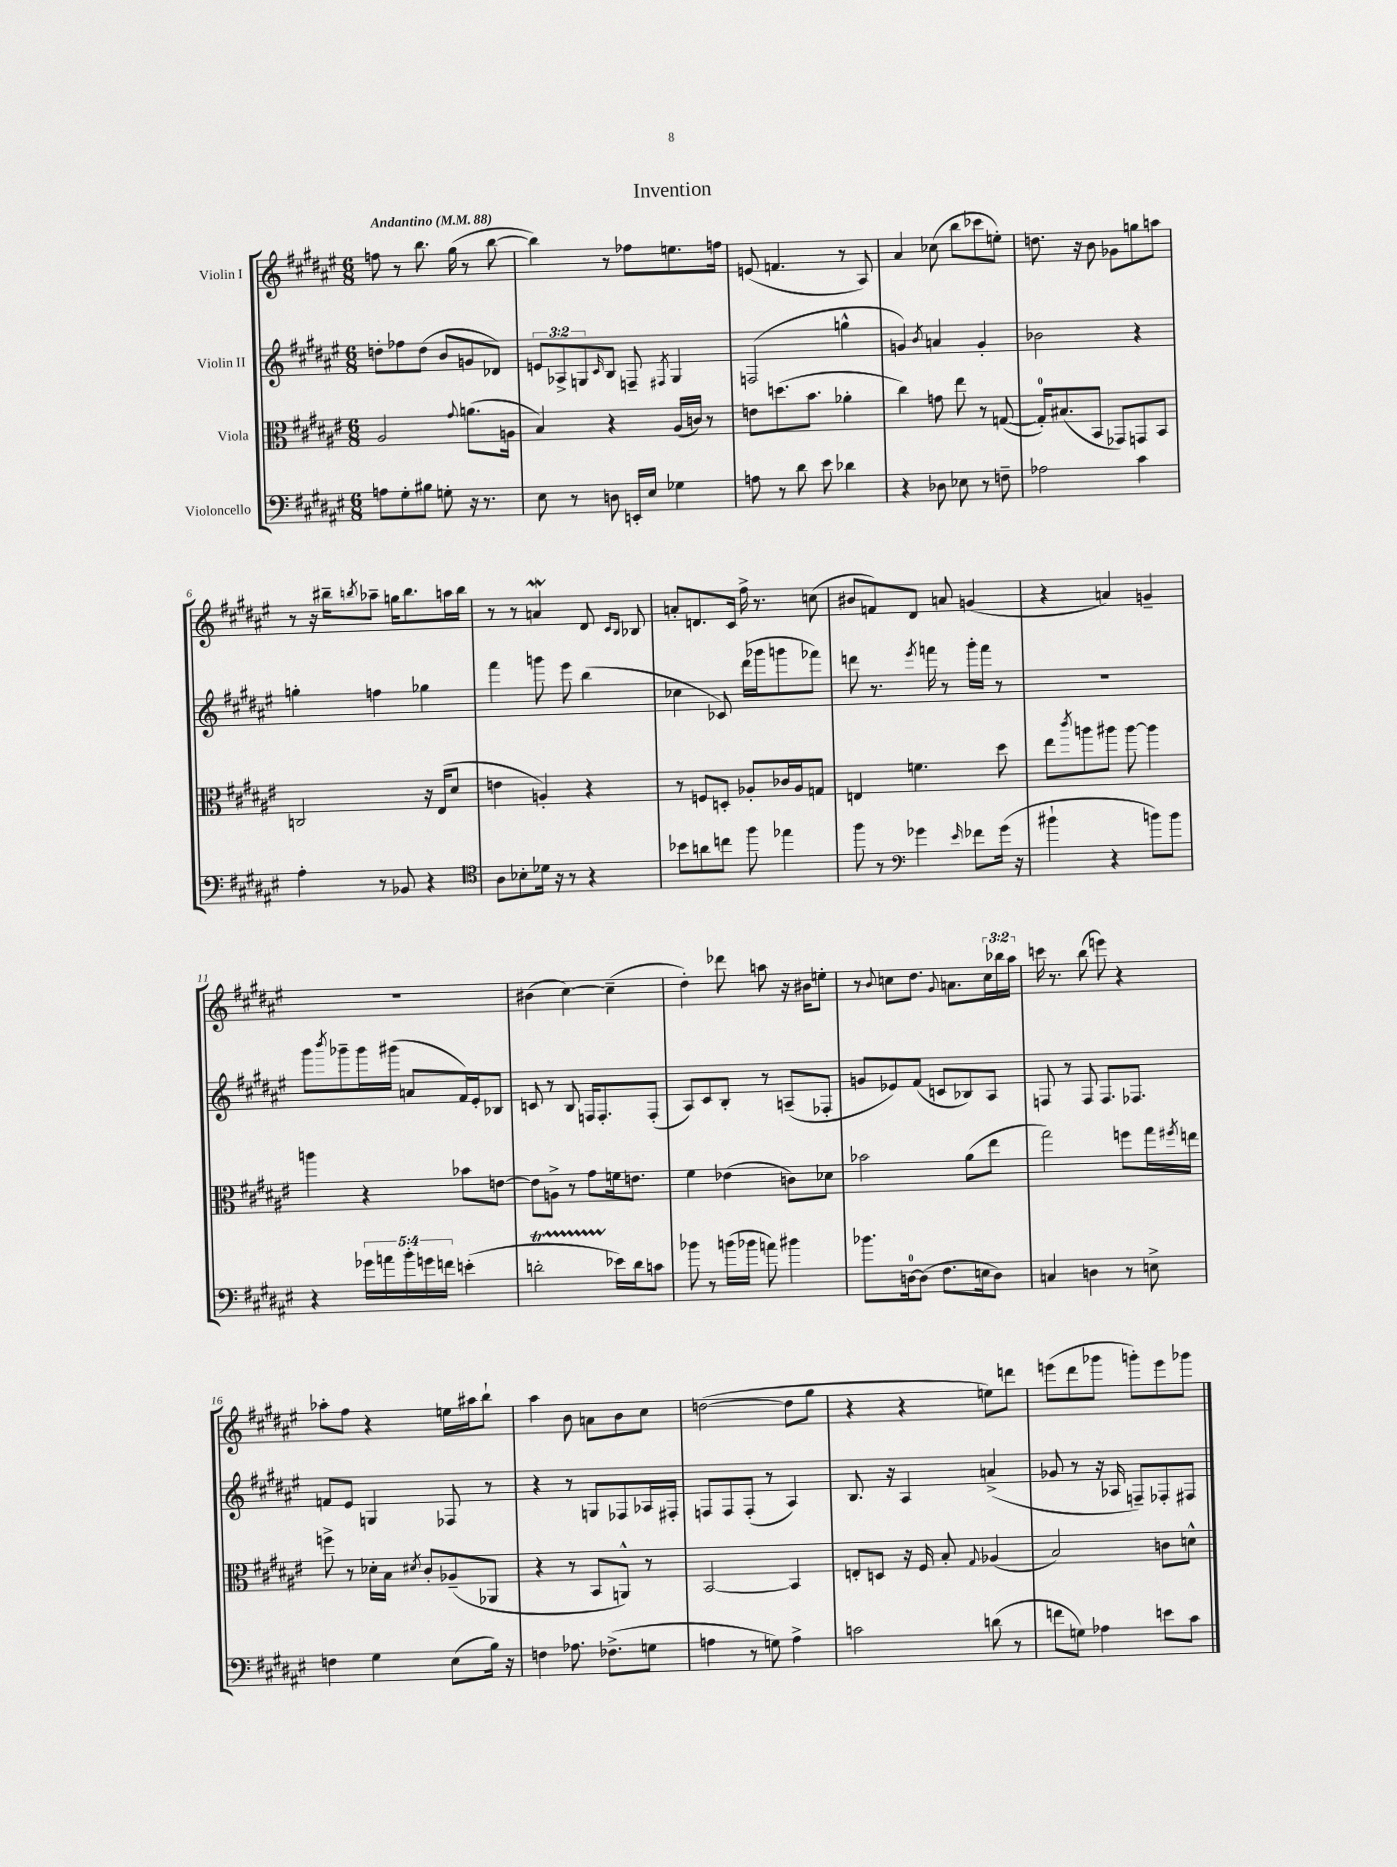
\header { title = "Invention" }
<<
\new StaffGroup <<
\new Staff = "s0" \with { instrumentName = "Violin I" } {
    \clef treble \key fis \major \numericTimeSignature \time 6/8 \override Staff.TupletNumber.text = #tuplet-number::calc-fraction-text \tempo "Andantino" 4 = 88
    f''8 r8 b''8. gis''16( r8 b''8~ |
    b''4) r8 fes''8 e''8. f''16 |
    e'8( f'4. r8 ais8) |
    ais'4 ces''8( b''8 ces'''8 e''8-.) |
    d''8. r16 b'8 ges'8 g''8 a''8 |
    r8 r16 bis''16-- \acciaccatura { b''8 } aes''8-- g''16 b''8. a''16 b''16 |
    r8 r8 a'4\mordent dis'8 \grace { cis'16 b16 } bes8 |
    a'8-. d'8. cis'16 fis''16-> r8. c''8( |
    bis'8 f'8) dis'8 a'8 g'4( |
    r4 a'4) g'4-- |
    R2. |
    bis'4( cis''4~) cis''4--( |
    dis''4-.) des'''8 a''8 r16 bis'16 e''8-. |
    r8 \appoggiatura { b'8 } c''8 dis''8. \appoggiatura { gis'8 } a'8. \tuplet 3/2 { c''16 bes''16 ais''16 } |
    c'''16 r8. b''8( e'''8) r4 |
    aes''8-. fis''8 r4 e''16 ais''16 b''8-! |
    ais''4 b'8 a'8 b'8 cis''8 |
    d''2~( d''8 gis''8 |
    r4 r4 e''8) d'''8 |
    e'''8( dis'''8 ges'''8 g'''8-.) e'''8 ges'''8 \bar "|." |
}
\new Staff = "s1" \with { instrumentName = "Violin II" } {
    \clef treble \key fis \major \numericTimeSignature \time 6/8 \override Staff.TupletNumber.text = #tuplet-number::calc-fraction-text
    d''8-. fes''8 d''8( b'8 g'8 des'8) |
    \tuplet 3/2 { e'8 aes8-> g8 } \grace { cis'16 } b8 f8-- \acciaccatura { fis8 } g4 |
    f2( g''4-^ |
    g'4) \acciaccatura { b'8 } a'4 g'4-. |
    bes'2 r4 |
    g''4-. f''4 ges''4 |
    fis'''4 g'''8 eis'''8 b''4( |
    ces''4 ces'8) dis'''16( ges'''16 g'''8 fes'''8) |
    d'''8 r8. \acciaccatura { eis'''8 } f'''16 r8 gis'''16-. f'''16 r8 |
    R2. |
    gis'''8 \acciaccatura { b'''8 } ges'''8-- ges'''16 gis'''16( a'8 fis'16) eis'16-. bes8 |
    c'8 r8 b8 f16 f8.-. f8-.( |
    ais8) cis'8 b8-. r8 a8--( fes8-. |
    g'8 ees'8) fis'8( c'8 bes8) ais8 |
    f8 r8 f8 f8. fes8. |
    f'8 eis'8 g4 fes8 r8 |
    r4 r8 g8 fes8 aes16 fis16-. |
    f8 f8 f8-.( r8 ais4) |
    b8. r16 ais4 a'4->( |
    ges'8 r8 r16 aes16 f8--) fes8-. fis8 \bar "|." |
}
\new Staff = "s2" \with { instrumentName = "Viola" } {
    \clef alto \key fis \major \numericTimeSignature \time 6/8
    ais2 \appoggiatura { gis'8 } a'8.( a16 |
    b4) r4 ais16( c'16) r8 |
    e'8 d''8.( b'8. aes'4-. |
    cis''4) g'8 eis''8 r8 g8~( |
    g16-0-.) bis8.( b,8 ges,8) g,8 b,8 |
    c2 r16 eis16( dis'8 |
    e'4 a4-.) r4 |
    r8 f8 d8-. aes8-. ces'16 aes16 g8 |
    e4 f'4. dis''8 |
    eis''8 \acciaccatura { cis'''8 } a''8 ais''8 ais''8~ ais''4 |
    a''4 r4 bes'8 e'8~ |
    e'8 a8-> r8 gis'8 f'16 e'8. |
    fis'4 ees'4( c'8) des'8 |
    bes'2 ais'8( eis''8 |
    gis''2) f''8 gis''16 \acciaccatura { fis''8 } e''16 |
    f''8-> r8 des'16-. b16 \acciaccatura { dis'8 } cis'8-. aes8--( aes,8 |
    r4 r8 b,8 a,8-^) r8 |
    b,2~ b,4 |
    e8-. d8 r16 fis16 b8-. \appoggiatura { gis8 } aes4( |
    b2) c'8 d'8-^ \bar "|." |
}
\new Staff = "s3" \with { instrumentName = "Violoncello" } {
    \clef bass \key fis \major \numericTimeSignature \time 6/8 \override Staff.TupletNumber.text = #tuplet-number::calc-fraction-text
    a8 gis8-. bis8 g8-. r16 r8. |
    eis8 r8 d8 e,16-. eis16 ges4 |
    a8 r8 dis'8 eis'8 des'4 |
    r4 des8 ees8 r8 f8-- |
    aes2 cis'4 |
    ais4-. r8 bes,8 r4 |
    \clef tenor ais8 bes8-. des'16 r16 r8 r4 |
    bes'8 a'8 c''8 fis''8 ees''4 |
    fis''8 r8 \clef bass ges'4 \grace { eis'16 } fes'8 ges'16( r16 |
    bis'4-! r4 b'8) b'8 |
    r4 \tuplet 5/4 { ges'16 a'16 b'16-. g'16 f'16 } e'4-.( |
    d'2-.\startTrillSpan ees'16\stopTrillSpan) d'16 c'8 |
    bes'8 r8 b'16( bes'16 a'8) bis'4 |
    bes'8. d16-0~ d8( fis8. e16 d8) |
    c4 d4 r8 e8-> |
    f4 gis4 eis8( b16) r16 |
    f4 aes8. fes8.->( g8 |
    a4 r8 g8) a4-> |
    c'2 d'8( r8 |
    f'8 g8) aes4 e'8 cis'8 \bar "|." |
}
>>
>>
